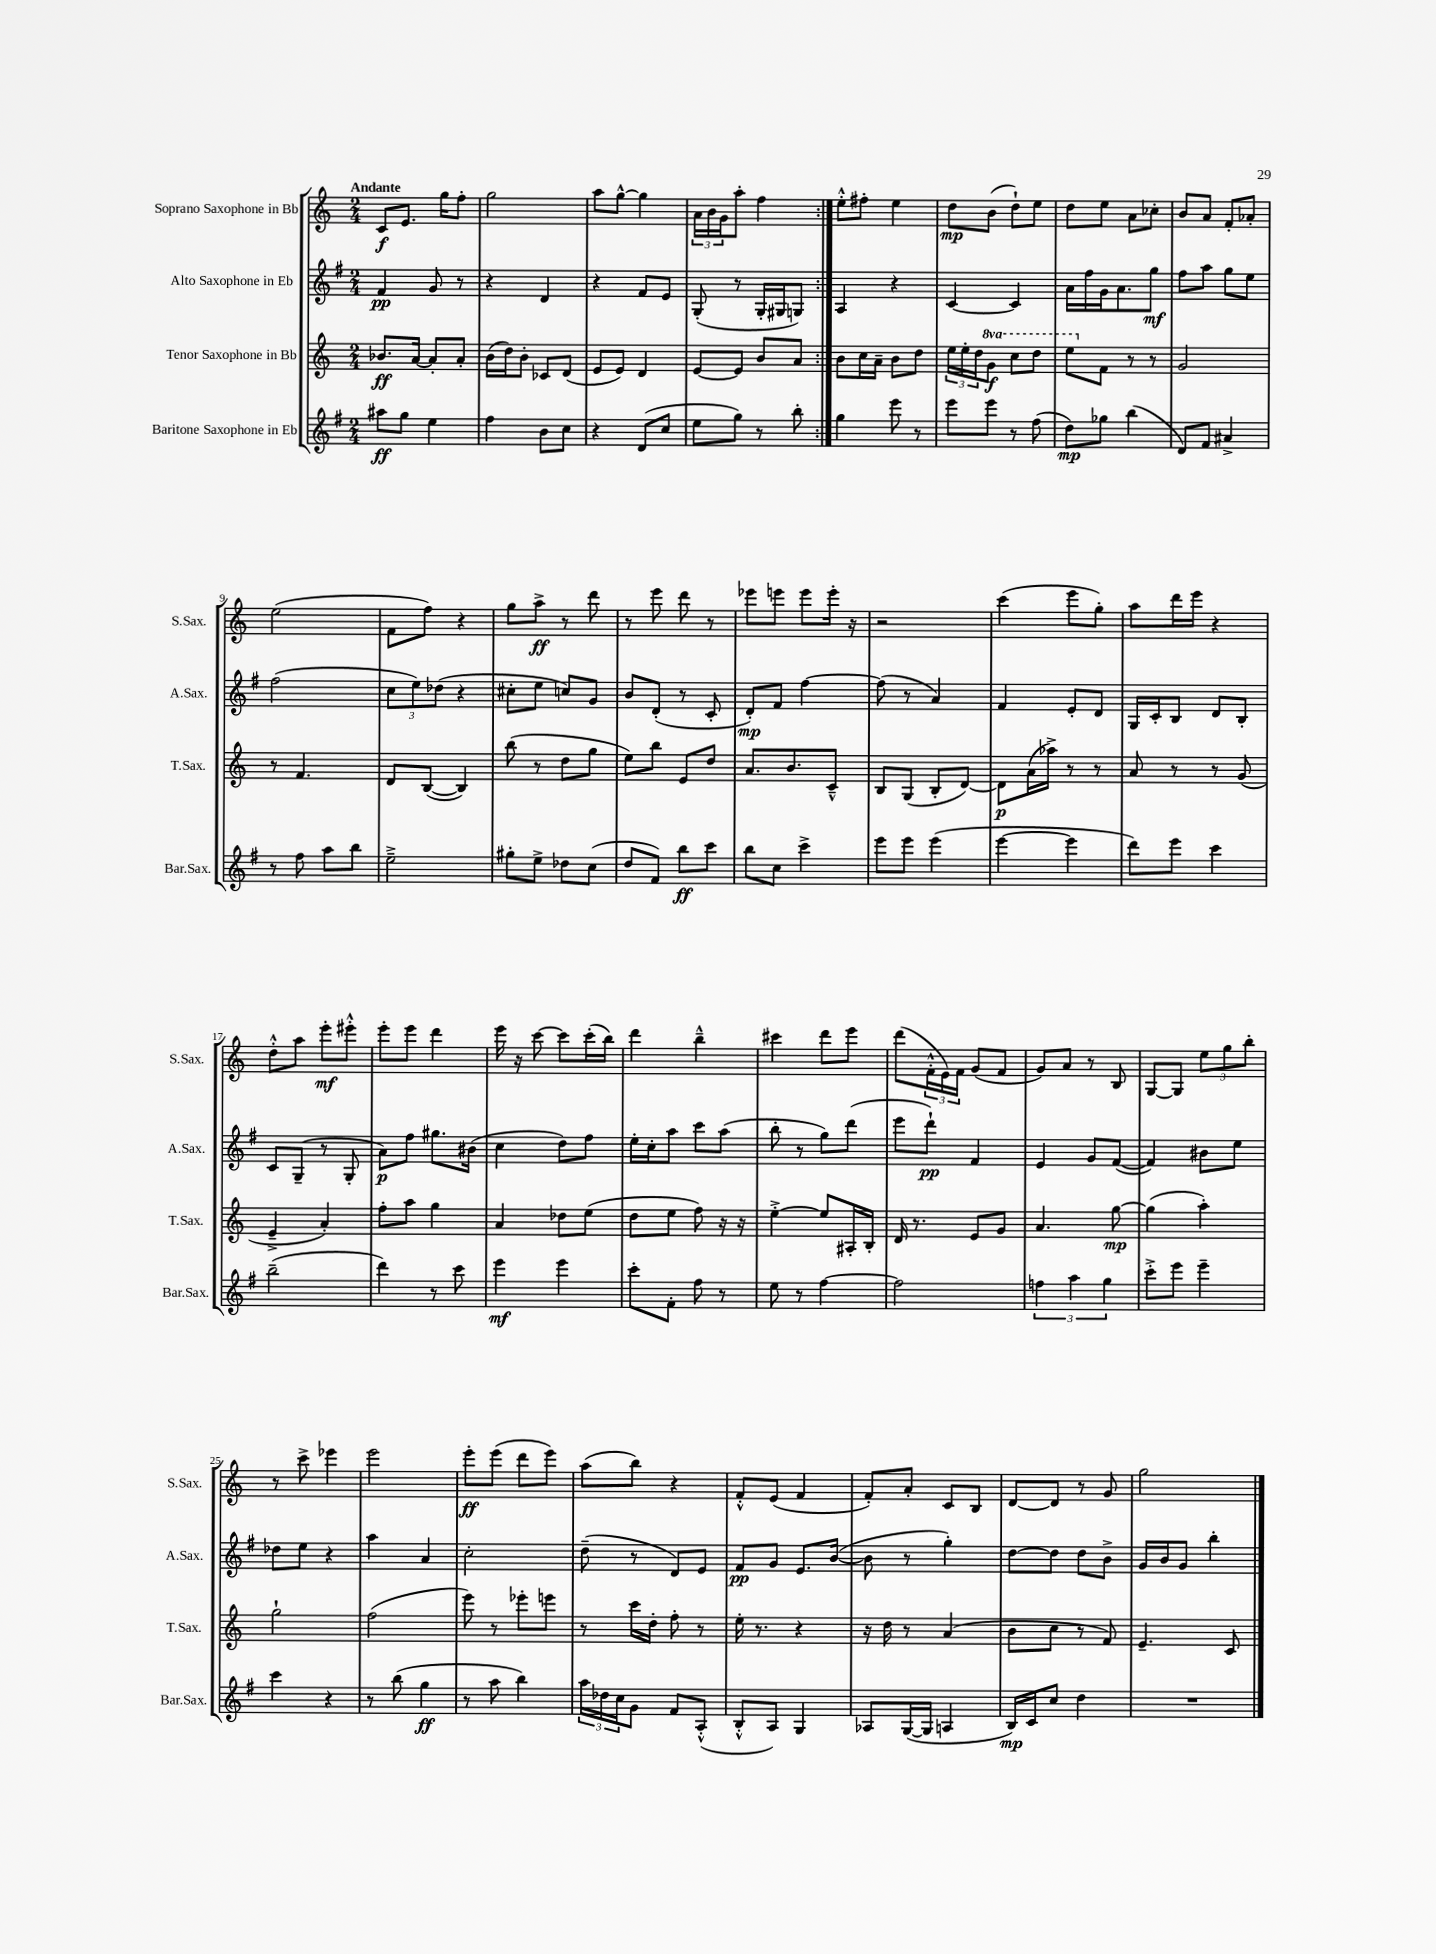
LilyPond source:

<<
\new StaffGroup <<
\new Staff = "s0" \with { instrumentName = "Soprano Saxophone in Bb" shortInstrumentName = "S.Sax." } {
    \clef treble \key c \major \numericTimeSignature \time 2/4 \tempo "Andante"
    \repeat volta 2 { c'8\f e'8. g''16 f''8-. |
    g''2 |
    a''8 g''8~-^ g''4 |
    \tuplet 3/2 { a'16 b'16 g'16 } a''8-. f''4 | }
    e''8-.-^ fis''8-. e''4 |
    d''8\mp b'8( d''8-!) e''8 |
    d''8 e''8 a'8 ces''8-. |
    b'8 a'8 f'8-. aes'8-. |
    e''2( |
    f'8 f''8) r4 |
    g''8 a''8->\ff r8 d'''8 |
    r8 e'''8 d'''8 r8 |
    ees'''8 e'''8 e'''8 e'''16-. r16 |
    r2 |
    c'''4( e'''8 g''8-.) |
    a''8 d'''16 e'''16 r4 |
    d''8-.-^ a''8 e'''8-.\mf eis'''8-.-^ |
    e'''8-. e'''8 d'''4 |
    e'''16 r16 c'''8~ c'''8 c'''16-.( b''16) |
    d'''4 b''4---^ |
    cis'''4 d'''8 e'''8 |
    d'''8( \tuplet 3/2 { f'16-.-^ e'16) f'16 } g'8( f'8 |
    g'8) a'8 r8 b8 |
    g8~ g8 \tuplet 3/2 { e''8 g''8 b''8-. } |
    r8 c'''8-> ees'''4 |
    e'''2 |
    e'''8-.\ff e'''8( d'''8 e'''8) |
    a''8( b''8) r4 |
    f'8-.-^ e'8( f'4 |
    f'8-.) a'8-. c'8 b8 |
    d'8~ d'8 r8 g'8 |
    g''2 \bar "|." |
}
\new Staff = "s1" \with { instrumentName = "Alto Saxophone in Eb" shortInstrumentName = "A.Sax." } {
    \clef treble \key g \major \numericTimeSignature \time 2/4
    \repeat volta 2 { fis'4\pp g'8 r8 |
    r4 d'4 |
    r4 fis'8 e'8 |
    g8-.( r8 g16-. gis16 g8) | }
    a4 r4 |
    c'4~ c'4 |
    a'16 fis''16 g'16 a'8. g''8\mf |
    fis''8 a''8 g''8 e''8 |
    fis''2( |
    \tuplet 3/2 { c''8 e''8) des''8( } r4 |
    cis''8-. e''8 c''8) g'8 |
    b'8 d'8-.( r8 c'8-. |
    d'8-.\mp) fis'8 fis''4~ |
    fis''8( r8 a'4) |
    fis'4 e'8-. d'8 |
    g16 c'16-. b8 d'8 b8-. |
    c'8 g8--( r8 g8-. |
    a'8\p) fis''8 gis''8. bis'16( |
    c''4 d''8) fis''8 |
    e''16-. c''16-. a''8 c'''8 a''8( |
    b''8-. r8 g''8) d'''8( |
    e'''8 d'''8-!\pp) fis'4 |
    e'4 g'8 fis'8~( |
    fis'4) bis'8 e''8 |
    des''8 e''8 r4 |
    a''4 a'4 |
    c''2-. |
    d''8--( r8 d'8) e'8 |
    fis'8\pp g'8 e'8. b'16~( |
    b'8 r8 g''4-.) |
    d''8~ d''8 d''8 b'8-> |
    g'16 b'16 g'8 b''4-. \bar "|." |
}
\new Staff = "s2" \with { instrumentName = "Tenor Saxophone in Bb" shortInstrumentName = "T.Sax." } {
    \clef treble \key c \major \numericTimeSignature \time 2/4 \set Staff.ottavationMarkups = #ottavation-simple-ordinals
    \repeat volta 2 { bes'8.\ff a'16~ a'8-. a'8-. |
    b'16( d''16) b'8-. ces'8 d'8( |
    e'8 e'8) d'4 |
    e'8~ e'8 b'8 a'8 | }
    b'8 c''16 a'16-- b'8 d''8 |
    \tuplet 3/2 { e''16 e''16-. d''16 } \ottava #1 g''8\f c'''8 d'''8 |
    e'''8 \ottava #0 f'8 r8 r8 |
    g'2 |
    r8 f'4. |
    d'8 b8~( b4) |
    b''8( r8 d''8 g''8 |
    e''8) b''8 e'8 d''8 |
    a'8. b'8. c'8---^ |
    b8 g8( b8-. d'8~) |
    d'8\p a'16( aes''16->) r8 r8 |
    a'8 r8 r8 g'8( |
    e'4---> a'4-.) |
    f''8-. a''8 g''4 |
    a'4 des''8 e''8( |
    d''8 e''8 f''8) r16 r16 |
    e''4~-.-> e''8 ais16-. b16-. |
    d'16 r8. e'8 g'8 |
    a'4. g''8~\mp |
    g''4( a''4-.) |
    g''2-! |
    f''2( |
    e'''8) r8 ees'''8-. e'''8 |
    r8 c'''16 d''16-. f''8-. r8 |
    e''16-. r8. r4 |
    r16 d''16 r8 a'4( |
    b'8 c''8 r8 f'8) |
    e'4.-- c'8 \bar "|." |
}
\new Staff = "s3" \with { instrumentName = "Baritone Saxophone in Eb" shortInstrumentName = "Bar.Sax." } {
    \clef treble \key g \major \numericTimeSignature \time 2/4
    \repeat volta 2 { ais''8\ff g''8 e''4 |
    fis''4 b'8 c''8 |
    r4 d'8( c''8 |
    e''8 g''8) r8 b''8-. | }
    g''4 e'''8 r8 |
    e'''8 e'''8 r8 fis''8( |
    d''8\mp) ges''8 b''4( |
    d'8) fis'8 ais'4-> |
    r8 fis''8 a''8 b''8 |
    e''2---> |
    gis''8-. e''8-> des''8 c''8( |
    d''8 fis'8) b''8\ff c'''8 |
    b''8 c''8 c'''4-> |
    e'''8 e'''8 e'''4( |
    e'''4~ e'''4 |
    d'''8) e'''8 c'''4 |
    b''2--( |
    d'''4) r8 c'''8 |
    e'''4\mf e'''4 |
    c'''8-. fis'8-. fis''8 r8 |
    e''8 r8 fis''4~ |
    fis''2 |
    \tuplet 3/2 { f''4 a''4 g''4 } |
    c'''8-.-> e'''8 e'''4-- |
    c'''4 r4 |
    r8 b''8( g''4\ff |
    r8 a''8 b''4) |
    \tuplet 3/2 { a''16 des''16 c''16 } g'8 fis'8 a8-.-^( |
    b8-.-^ a8) g4 |
    aes8 g16~( g16 a4 |
    b16\mp) c'16 c''8 d''4 |
    R2 \bar "|." |
}
>>
>>
